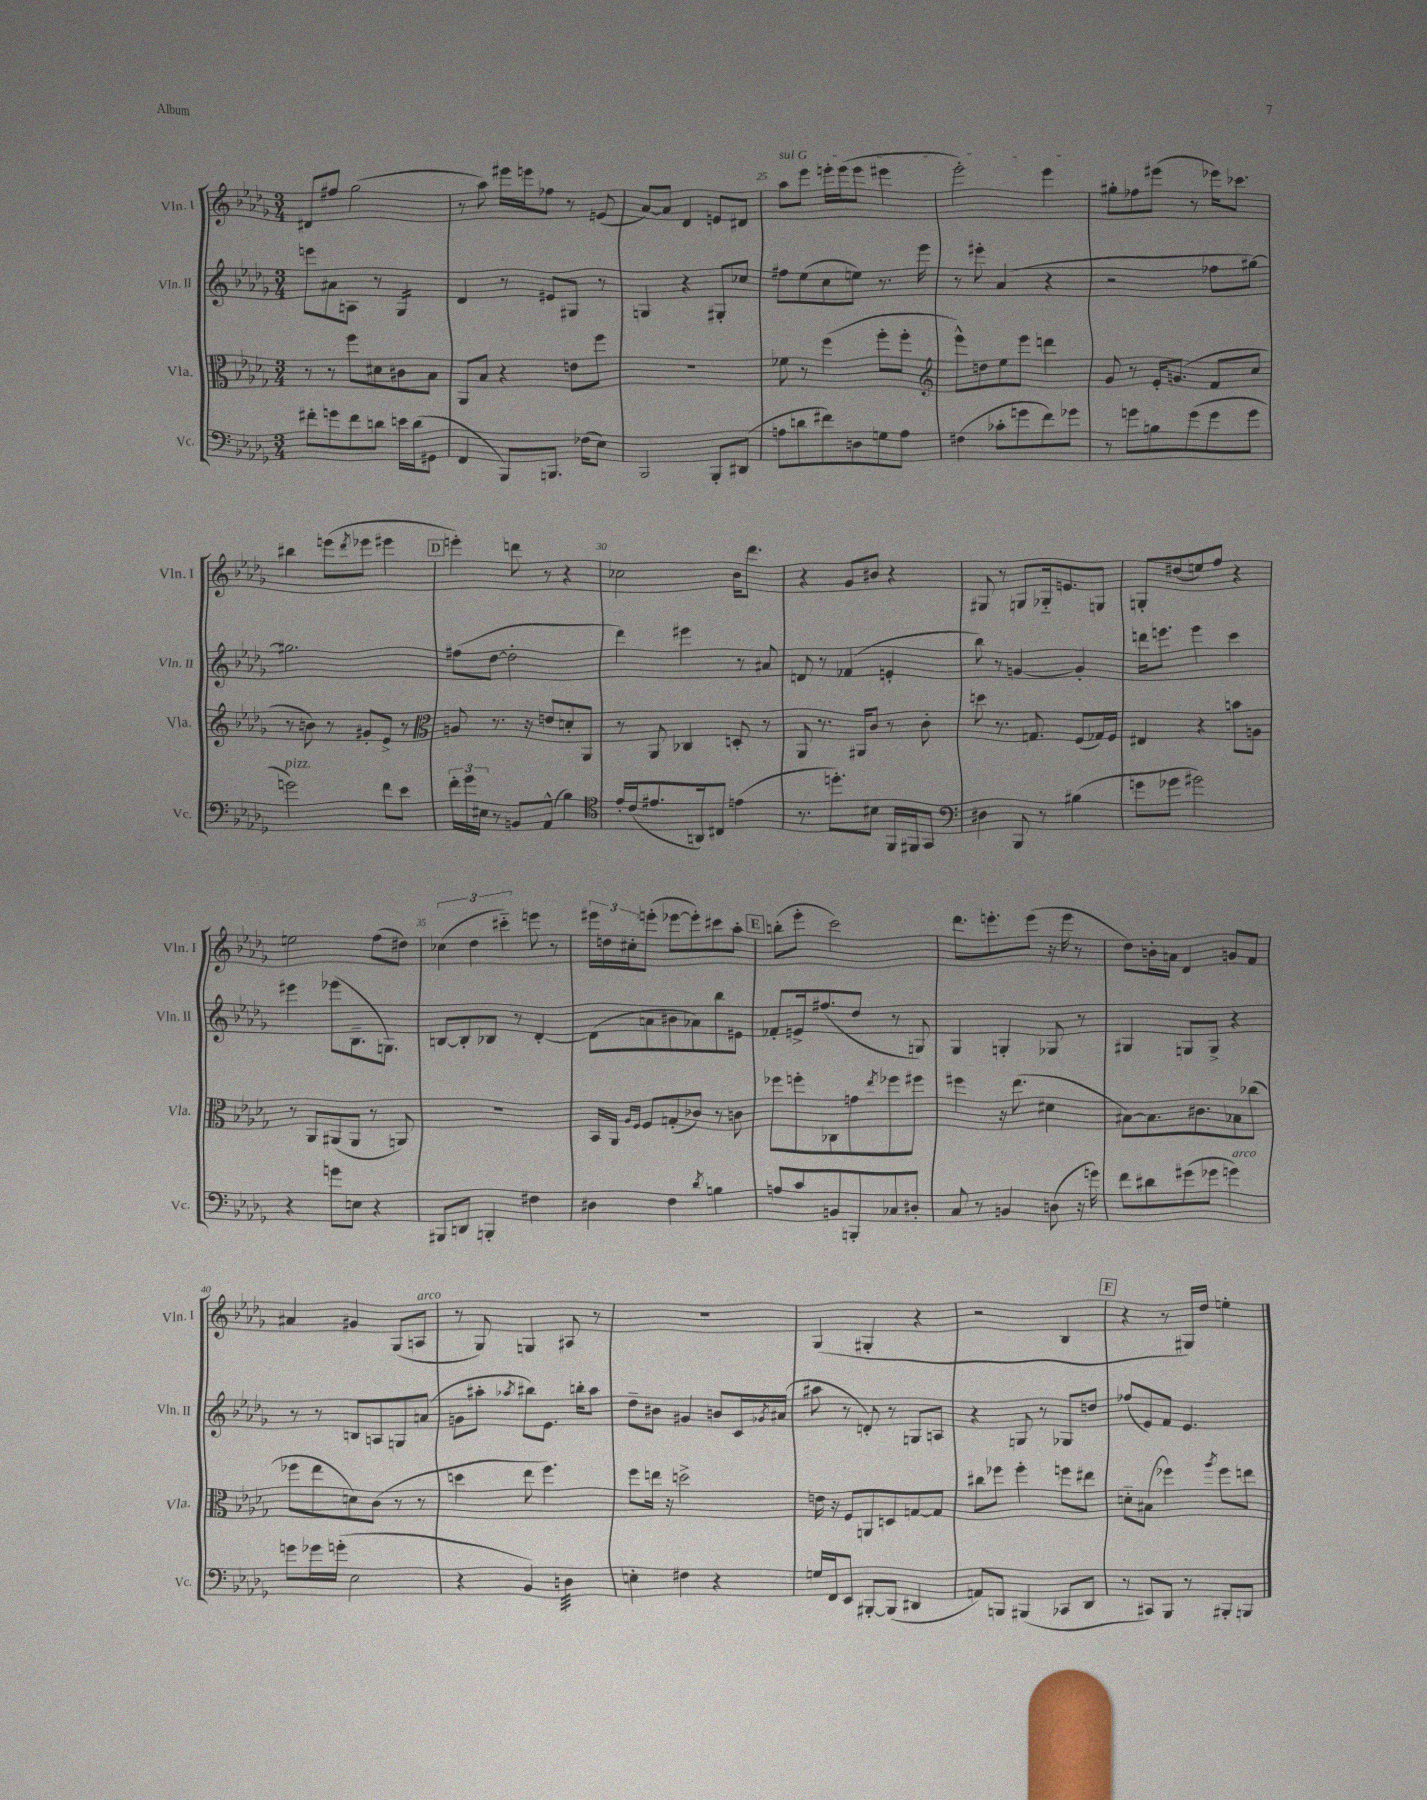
<<
\new StaffGroup <<
\new Staff = "s0" \with { instrumentName = "Vln. I" shortInstrumentName = "Vln. I" } {
    \clef treble \key des \major \numericTimeSignature \time 3/4
    dis'8 fis''8 ges''2( |
    r8 aes''8) eis'''16 e'''16 fes''8 r8 e'8( |
    aes'8~) aes'8 des'4 e'8 dis'8 |
    \once \override TextSpanner.bound-details.left.text = \markup { \italic "sul G" } aes''8\startTextSpan ees'''8 e'''16-. e'''16( e'''8 eis'''4 |
    ees'''2-.) ees'''4\stopTextSpan |
    gis''8-. fes''8 eis'''8( r8 ees'''16) ces'''8. |
    bis''4 e'''8( \acciaccatura { des'''8 } ees'''8 eis'''4 |
    \mark \markup { \box "D" } e'''4-.) d'''8 r8 r4 |
    ces''2 bes'16 des'''8. |
    r4 ges'8 bis'8 r4 |
    gis8 r8 g8 ges16-_ e'8. g8 |
    g8-. dis''8( e''8) f''8 r4 |
    e''2 f''8( dis''8) |
    \tuplet 3/2 { ces''4( des''4 cis'''4-_) } e'''8 r8 |
    \tuplet 3/2 { eis'''16 d''16 cis''16-. } e'''8-.( ees'''8~ ees'''8-.) cis'''8 aes''8-. |
    \mark \markup { \box "E" } b''8-.( ees'''8-. c'''2) |
    des'''8. e'''8.-. e'''8( r16 e'''16 r8 |
    des''8) b'16-. a'16 des'4 g'8 f'8 |
    ais'4 gis'4 ges8( a8^\markup { \italic "arco" } |
    r8 ges8) g4 ais8 r8 |
    R2. |
    ges4( gis4-. r4 |
    r2 bes4 |
    \mark \markup { \box "F" } r4 r8 gis16) des''16 e''4-. \bar "|." |
}
\new Staff = "s1" \with { instrumentName = "Vln. II" shortInstrumentName = "Vln. II" } {
    \clef treble \key des \major \numericTimeSignature \time 3/4
    e'''8 ais'8 a8 r8 ges4:16 |
    des'4 r8 eis'8 gis8 r8 |
    g4 r4 gis8-. ces''8 |
    fis''8 ees''8( c''8 e''8) r8. ees'''16 |
    r8 eis'''8-. aes'4( r4 |
    r2 fes''8 gis''8~) |
    gis''2. |
    \mark \markup { \box "D" } fis''8( des''8~ des''2-. |
    des'''4) eis'''4 r8 ais'8 |
    d'8 r8 fes'4( e'4-. |
    bes''8) r8 g'4~ g'4-. |
    d'''16 e'''8. e'''4 c'''4 |
    eis'''4 ees'''8( bes8.-- g8.) |
    b8~ b8-. bes8 r8 des'4~-. |
    des'8( a'8 bis'8 aes'8) bes''8 eis'8 |
    \mark \markup { \box "E" } fes'8-. e'16-> fis''8.( des''8 r8 g8) |
    ges4 g4-. ges8 r8 |
    gis4 g8 g8-> r4 |
    r8 r8 b8 a8 g8 a'8( |
    g'8 ais''8-. \acciaccatura { aes''8 } bis''8) ees'8. b''16-. aes''8 |
    des''8-- bis'8 gis'4 b'8 c'16 \acciaccatura { ges'8 } ais'16( |
    ais''8 r8 d'8-.) r8 g8 a8 |
    r4 g8 r8 ges8 d''8 |
    \mark \markup { \box "F" } fes''8( ees'8) f'8 ees'4. \bar "|." |
}
\new Staff = "s2" \with { instrumentName = "Vla." shortInstrumentName = "Vla." } {
    \clef alto \key des \major \numericTimeSignature \time 3/4
    r8 r8 f''8 dis'8 cis'8 bes8 |
    aes,8 bes8 r4 e'8 f''8 |
    R2. |
    fes'8 r8 f''4( f''8-. f''8-. |
    \clef treble ees'''8-^) d''8 ees''8 ees'''8 d'''4 |
    ges'8 r8 ees'16-. g'8.( f'8 c''8 |
    r8 b'8) r8 gis'8-. ees'8-> r8 |
    \mark \markup { \box "D" } \clef alto a8 r8. r16 e'8 d'8-. aes,8 |
    r8 aes,8 ces4 d8-. r8 |
    aes,8 r8. ais,16 c'8 r8 c'8-. |
    d''8 r8. g8. f8( ges16) f16 |
    eis4 r4 b'8 a8 |
    r8 aes,8 ais,8( ais,8 r8 a,8) |
    R2. |
    bes,16 aes,16 \grace { aes16 f16 } f8 g8-.( ces'8) r8 c'8 |
    \mark \markup { \box "E" } fes''8 f''8-. ces8 g'8 \acciaccatura { ees''8 } fes''8 fis''8 |
    fis''4 r16 ees''8.( dis'4 |
    bis8~) bis8. cis'8. bes8 ces''8( |
    fes''8 ees''8 d'8) c'8( r8 r8 |
    d''4 ees''8 f''4.) |
    f''8 e''16 r16 d''2-> |
    e'16 r16 f8 a,8 d8 g8~ g8 |
    cis''8 fes''8 fes''4-. f''8 eis''8 |
    \mark \markup { \box "F" } d'8-_ bis8( fes''4) \acciaccatura { aes''8 } fes''8 e''8 \bar "|." |
}
\new Staff = "s3" \with { instrumentName = "Vc." shortInstrumentName = "Vc." } {
    \clef bass \key des \major \numericTimeSignature \time 3/4
    fis'8-. g'8 fis'8 d'8 e'16 d'16( gis,8 |
    f,4 bes,,8) b,,8. fes16( ees8) |
    bes,,2 bes,,8-. dis,8( |
    a8 d'8 fis'8) d8 g8 a8 |
    fis4( ces'8-. g'8 f'8) ges'8 |
    r8 g'8 b8 g'8( g'8 g'8 |
    g'2^\markup { \italic "pizz." }) f'8 ees'8 |
    \mark \markup { \box "D" } \tuplet 3/2 { f'16-. ges'16 eis16 } r8 b,8 aes,8-^( bes4) |
    \clef tenor ees'16-. c'16( eis'8. a,16) cis8 e'4( |
    r8. d''8.-.) bis8 f,16 fis,16 ges,8 |
    \clef bass dis4 bes,,8 r8 bis4( |
    g'8 ges'8 gis'2) |
    r4 g'8 e8 r4 |
    bis,,8 d,8 b,,4-. fis4 |
    dis4 f4 \acciaccatura { des'8 } b4 |
    \mark \markup { \box "E" } a8 c'8 b,8 b,,8-. ces8 dis8-. |
    c8 r8 b,4 d8( r16 g'16) |
    f'8 dis'8 gis'8( ges'8 g'4^\markup { \italic "arco" }) |
    g'8 ges'16 g'16-.( ees2 |
    r4 bes,4) d4:32 |
    e4-. fis4 r4 |
    g16 f,16 ees,8 bis,,8~-. bis,,8( dis,4 |
    a,8) b,,8 bis,,4( ces,8 des,8 |
    \mark \markup { \box "F" } r8 cis,8) bes,,8 r8 bis,,8-. b,,8 \bar "|." |
}
>>
>>
\layout { \context { \Score currentBarNumber = #22 \override BarNumber.break-visibility = ##(#f #t #t) barNumberVisibility = #(every-nth-bar-number-visible 5) } }
